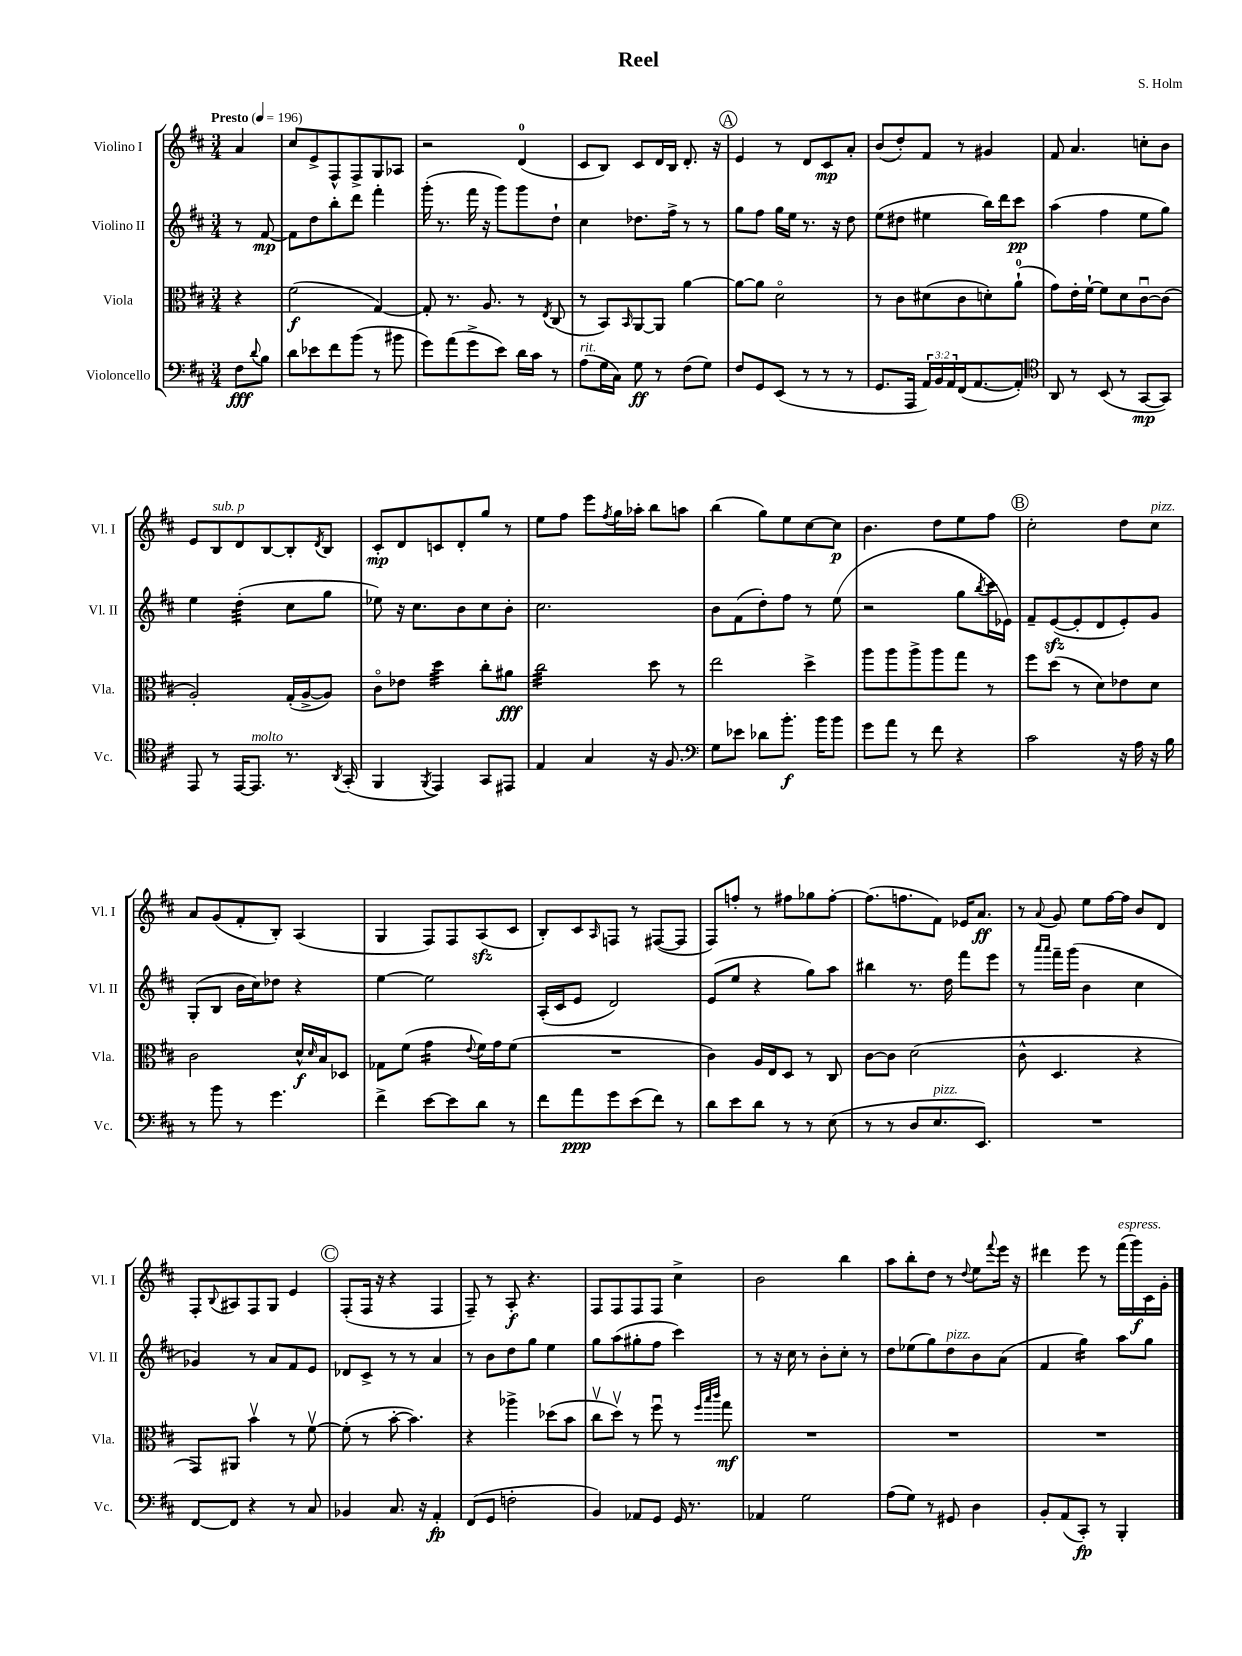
\header { title = "Reel" composer = "S. Holm" }
<<
\new StaffGroup <<
\new Staff = "s0" \with { instrumentName = "Violino I" shortInstrumentName = "Vl. I" } {
    \clef treble \key d \major \numericTimeSignature \time 3/4 \partial 4 \tempo "Presto" 4 = 196
    a'4 |
    cis''8 e'8-> fis8-^ fis8-> g8 aes8 |
    r2 d'4-0( |
    cis'8 b8) cis'8 d'16 b16 d'8.-. r16 |
    \mark \markup { \circle "A" } e'4 r8 d'8 cis'8\mp a'8-. |
    b'8( d''8-.) fis'8 r8 gis'4 |
    fis'8 a'4. c''8-. b'8 |
    e'8 b8^\markup { \italic "sub. p" } d'8 b8~ b8-. \acciaccatura { d'8 } b8 |
    cis'8-.\mp d'8 c'8 d'8-. g''8 r8 |
    e''8 fis''8 e'''8 \acciaccatura { fis''8 } g''16 aes''16-. b''8 a''8 |
    b''4( g''8) e''8 cis''8~ cis''8\p |
    b'4. d''8 e''8 fis''8 |
    \mark \markup { \circle "B" } cis''2-. d''8 cis''8^\markup { \italic "pizz." } |
    a'8 g'8( fis'8-. b8-.) a4( |
    g4 fis8) fis8 a8\sfz( cis'8 |
    b8-.) cis'8 \grace { a16 } f8 r8 fis8~( fis8 |
    fis8) f''8-. r8 fis''8 ges''8 fis''8~-. |
    fis''8.( f''8. fis'8) ees'16 a'8.\ff |
    r8 \appoggiatura { a'8 } g'8 e''8 fis''16~ fis''16 b'8 d'8 |
    fis8-. \appoggiatura { b8 } ais8 fis8 g8 e'4 |
    \mark \markup { \circle "C" } fis8-.( fis16 r16 r4 fis4 |
    fis8--) r8 a8-.\f r4. |
    fis8 fis8 fis8 fis8 cis''4-> |
    b'2 b''4 |
    a''8 b''8-. d''8 r8 \appoggiatura { d''8 } e''8 \appoggiatura { fis'''8 } e'''16 r16 |
    dis'''4 e'''8 r8 fis'''16^\markup { \italic "espress." }( g'''16\f) cis'16 g'16-. \bar "|." |
}
\new Staff = "s1" \with { instrumentName = "Violino II" shortInstrumentName = "Vl. II" } {
    \clef treble \key d \major \numericTimeSignature \time 3/4 \partial 4
    r8 fis'8~\mp |
    fis'8 d''8 b''8-. d'''8 fis'''4-. |
    g'''16-.( r8. fis'''16 r16 g'''8) g'''8 d''8-! |
    cis''4 des''8. fis''16-> r8 r8 |
    \mark \markup { \circle "A" } g''8 fis''8 g''16 e''16 r8. r16 d''8 |
    e''8( dis''8 eis''4 b''16) d'''16 cis'''8\pp |
    a''4( fis''4 e''8 g''8) |
    e''4 d''4:32-.( cis''8 g''8 |
    ees''8) r16 cis''8. b'8 cis''8 b'8-. |
    cis''2. |
    b'8 fis'8( d''8-.) fis''8 r8 e''8( |
    r2 g''8 \acciaccatura { b''8 } cis'''16 ees'16) |
    \mark \markup { \circle "B" } fis'8-- e'8~\sfz( e'8-. d'8 e'8-.) g'8 |
    g8-.( b8 b'16 cis''16) des''8 r4 |
    e''4~ e''2 |
    a16-.( cis'16 e'8 d'2) |
    e'8( e''8 r4 g''8) a''8 |
    bis''4 r8. d''16 fis'''8 e'''8 |
    r8 \grace { a'''16 a'''16 } fis'''16-- g'''16( b'4 cis''4 |
    ges'4) r8 a'8 fis'8 e'8 |
    \mark \markup { \circle "C" } des'8 cis'8-> r8 r8 a'4 |
    r8 b'8 d''8 g''8 e''4 |
    g''8 a''8( gis''8-. fis''8 cis'''4) |
    r8 r16 cis''16 r8 b'8-. cis''8-. r8 |
    d''8 ees''8( g''8) d''8^\markup { \italic "pizz." } b'8 a'8( |
    fis'4 g''4:16) a''8 g''8 \bar "|." |
}
\new Staff = "s2" \with { instrumentName = "Viola" shortInstrumentName = "Vla." } {
    \clef alto \key d \major \numericTimeSignature \time 3/4 \partial 4
    r4 |
    fis'2\f( g4~) |
    g8-. r8. a8. r8 \acciaccatura { e8 } cis8( |
    r8 b,8) \grace { b,16 } a,8~ a,8 a'4~ |
    \mark \markup { \circle "A" } a'8~ a'8 d'2\flageolet |
    r8 cis'8 dis'8( cis'8 d'8-.) a'8-0-!( |
    g'8) e'16-. fis'16~-! fis'8 d'8 cis'8~\downbow cis'8( |
    a2-.) g16-.( a16~-> a8) |
    cis'8\flageolet ees'8 d''4:32 cis''8-. ais'8\fff |
    cis''2:32 d''8 r8 |
    e''2 d''4-> |
    a''8 a''8 a''8-> a''8 g''8 r8 |
    \mark \markup { \circle "B" } fis''8 d''8( r8 d'8) ees'8 d'8 |
    cis'2 d'16-^\f \grace { d'16 } b16 des8 |
    ges8 fis'8( g'4:16 \appoggiatura { e'8 } fis'16) g'16 fis'8( |
    R2. |
    cis'4) a16 e16 d8 r8 cis8 |
    cis'8~ cis'8 d'2( |
    cis'8-^ d4. r4 |
    g,8) ais,8 b'4\upbow r8 fis'8~\upbow |
    \mark \markup { \circle "C" } fis'8-.( r8 b'8~-. b'4.) |
    r4 aes''4-> des''8( b'8 |
    cis''8\upbow d''8\upbow) r8 fis''8\downbow r8 \grace { fis''32 b''32 cis'''32 } g''8\mf |
    R2. |
    R2. |
    R2. \bar "|." |
}
\new Staff = "s3" \with { instrumentName = "Violoncello" shortInstrumentName = "Vc." } {
    \clef bass \key d \major \numericTimeSignature \time 3/4 \override Staff.TupletNumber.text = #tuplet-number::calc-fraction-text \partial 4
    fis8\fff \appoggiatura { d'8 } b8 |
    d'8 ees'8 fis'8 b'8( r8 bis'8 |
    g'8) a'8( g'8-> e'8) d'16 cis'16 r8 |
    a8^\markup { \italic "rit." }( g16 cis16) g8\ff r8 fis8( g8) |
    \mark \markup { \circle "A" } fis8 g,8 e,8( r8 r8 r8 |
    g,8. a,,16 \tuplet 3/2 { a,16) b,16 a,16 } fis,16( a,8.~ a,8-.) |
    \clef tenor a,8 r8 b,8( r8 g,8~\mp g,8) |
    e,8 r8 e,16~ e,8.^\markup { \italic "molto" } r8. \acciaccatura { a,8 } g,16-.( |
    fis,4 \acciaccatura { fis,8 } e,4) g,8 eis,8 |
    e4 g4 r16 fis8. |
    \clef bass g8 ees'8 des'8 b'8.-.\f b'16 b'8 |
    g'8 a'8 r8 fis'8 r4 |
    \mark \markup { \circle "B" } cis'2 r16 a16 r16 b16 |
    r8 b'8 r8 g'4. |
    fis'4-> e'8~ e'8 d'8 r8 |
    fis'8 a'8\ppp g'8 e'8( fis'8) r8 |
    d'8 e'8 d'8 r8 r8 e8( |
    r8 r8 d8 e8.^\markup { \italic "pizz." } e,8.) |
    R2. |
    fis,8~ fis,8 r4 r8 cis8 |
    \mark \markup { \circle "C" } bes,4 cis8. r16 a,4-.\fp |
    fis,8( g,8 f2-. |
    b,4) aes,8 g,8 g,16 r8. |
    aes,4 g2 |
    a8( g8) r8 gis,8 d4 |
    b,8-. a,8( cis,8-.\fp) r8 b,,4-. \bar "|." |
}
>>
>>
\layout { \context { \Score \remove "Bar_number_engraver" } }
